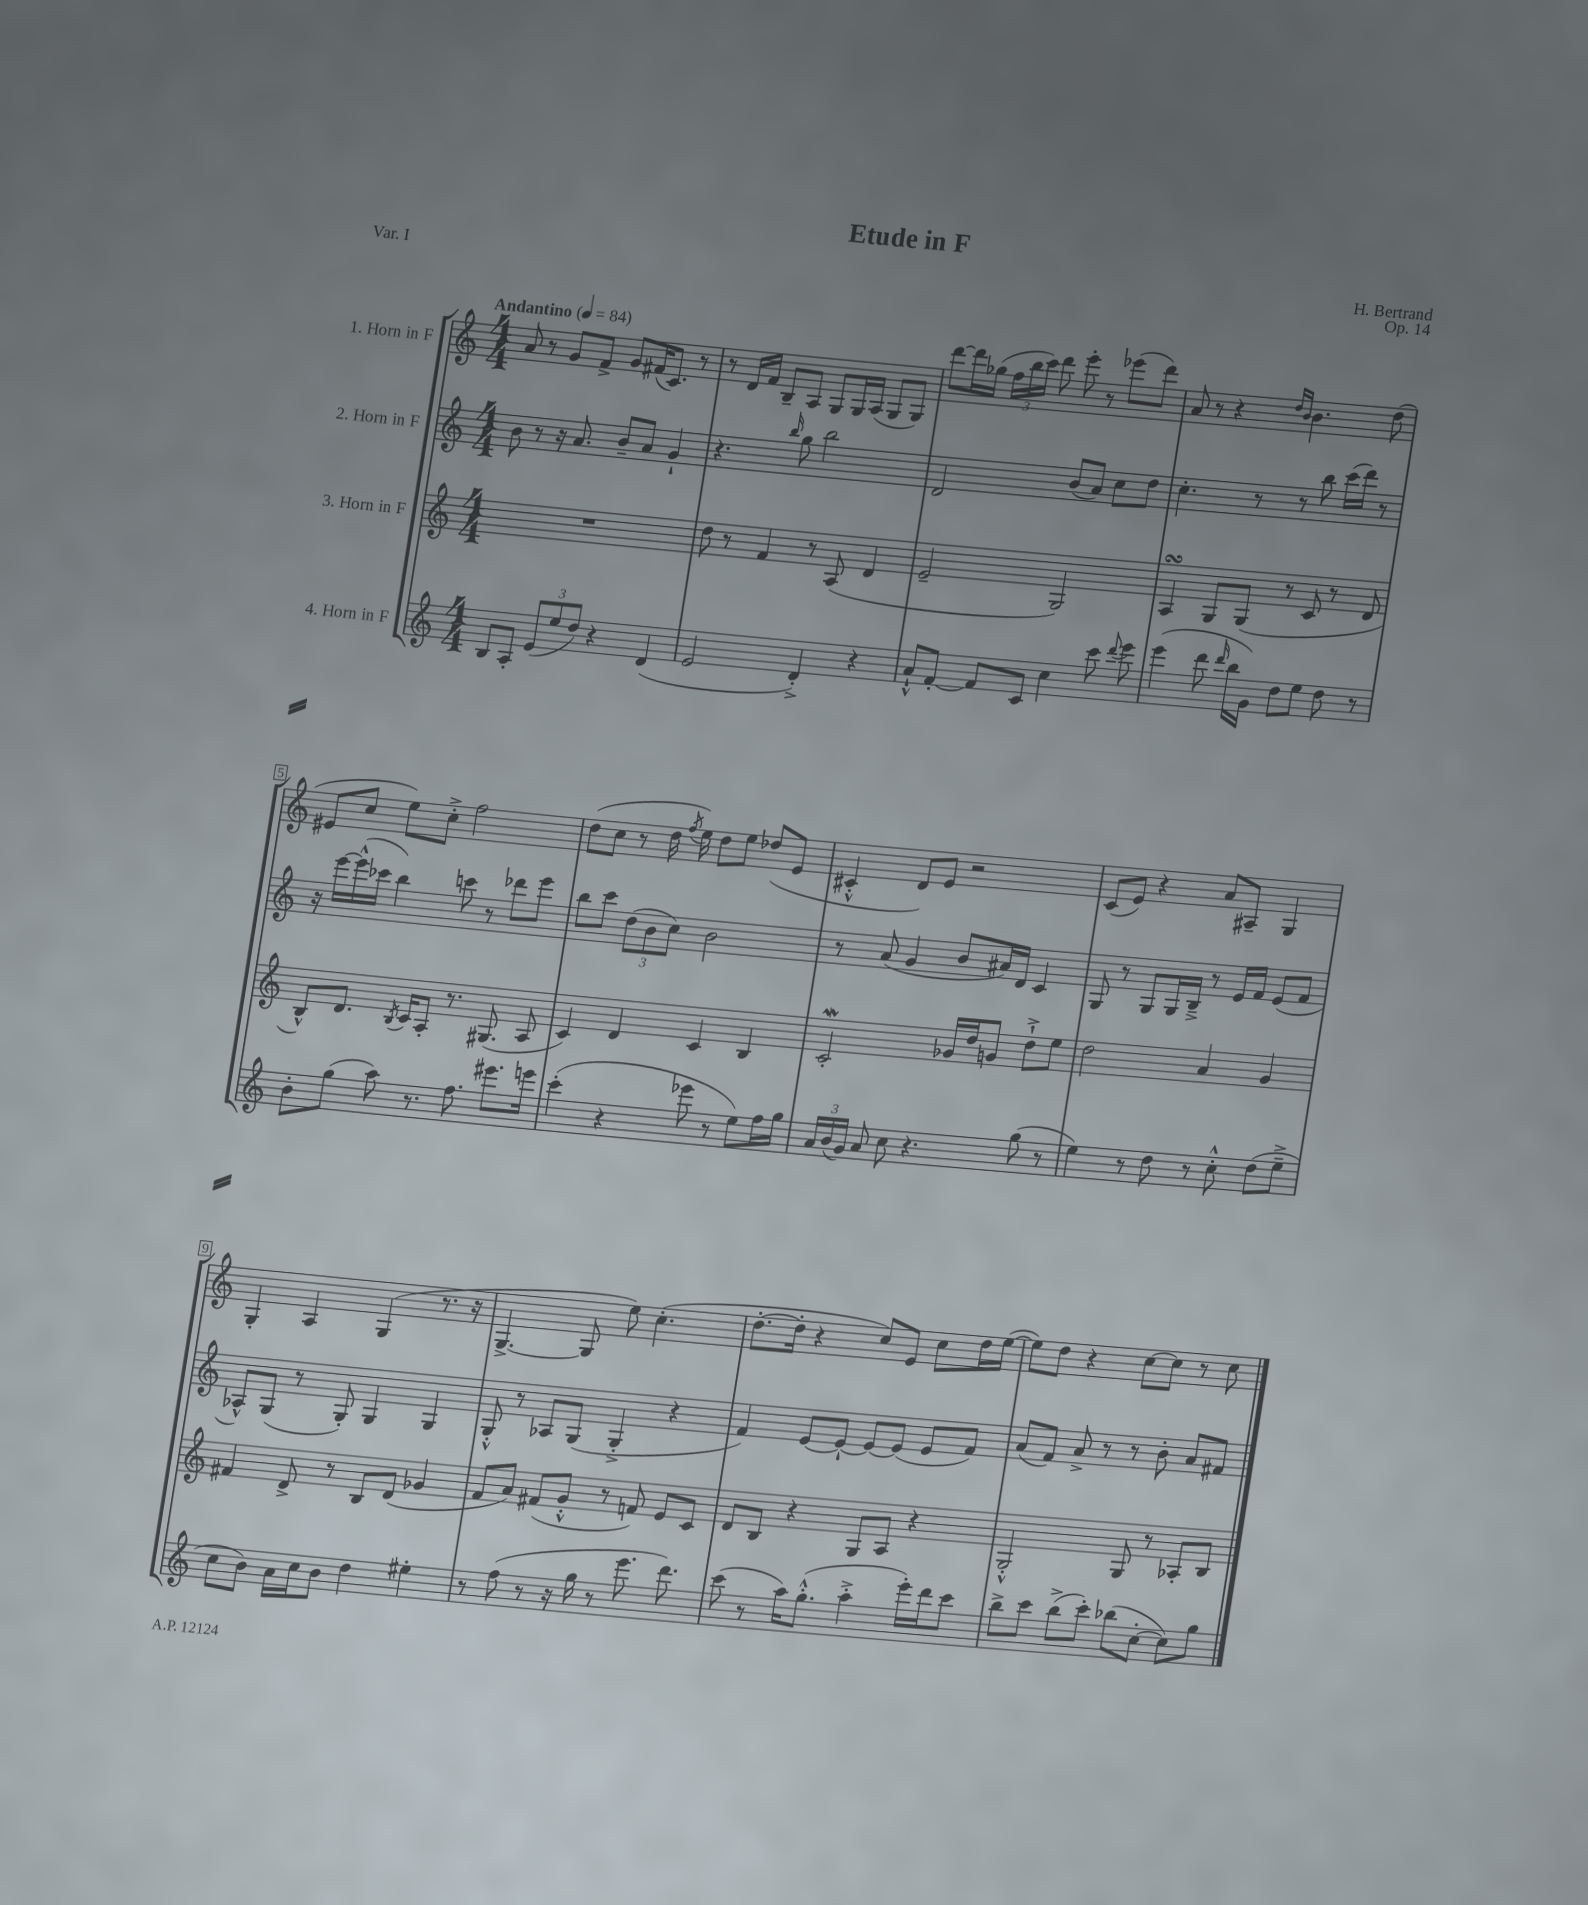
\header { title = "Etude in F" composer = "H. Bertrand" opus = "Op. 14" piece = "Var. I" }
<<
\new StaffGroup <<
\new Staff = "s0" \with { instrumentName = "1. Horn in F" } {
    \clef treble \key c \major \numericTimeSignature \time 4/4 \tempo "Andantino" 4 = 84
    \autoBeamOff a'8 r8 g'8[ f'8]-> g'8[ fis'16( c'8.]) r8 |
    r8 d'16[ f'16] b8[-- a8] g8[ g16 a16]( g8[ g8]) |
    d'''8[~ d'''16 ges''16]( \tuplet 3/2 { f''16[ b''16 c'''16]) } d'''8 e'''8-. r8 ees'''8[( d'''8]) |
    a'8 r8 r4 \grace { d''16[ b'16] } b'4. d''8( |
    eis'8[ c''8] e''8[) c''8]-.-> f''2 |
    d''8[( c''8] r8 d''16 \acciaccatura { f''8 } e''16) d''8[ e''8] des''8[( e'8] |
    cis'4-.-^ d'8[) e'8] r2 |
    c'8[( e'8]) r4 a'8[ ais8]-- g4 |
    g4-. a4 g4( r8. r16 |
    g4.~-> g8 e''8) c''4.-.( |
    d''8.[~-. d''16]-. r4 c''8[) e'8] c''8[ d''16 e''16]~( |
    e''8[) d''8] r4 c''8[~ c''8] r8 c''8 \bar "|." |
}
\new Staff = "s1" \with { instrumentName = "2. Horn in F" } {
    \clef treble \key c \major \numericTimeSignature \time 4/4
    \autoBeamOff b'8 r8 r16 a'8. b'8[-- a'8] g'4-! |
    r4. \grace { b''16 } g''8 b''2 |
    d'2 b'8[( a'8]) c''8[ d''8] |
    c''4.-. r8 r8 b''8 c'''16[( d'''16]) r8 |
    r16 e'''16[~ e'''16-^( ces'''16] b''4) c'''8 r8 des'''8[ e'''8] |
    b''8[ c'''8] \tuplet 3/2 { d''8[( b'8 c''8]) } b'2 |
    r8 a'8( g'4 b'8[ ais'16) d'16] c'4 |
    g8 r8 g8[ g16 b16]---> r8 e'16[ f'16] e'8[( f'8] |
    aes8[-^) g8]( r8 g8-.) g4 g4 |
    g8-.-^ r8 aes8[ g8]( g4-.-> r4 |
    f'4) e'8[~ e'8]~-! e'8[~ e'8]( e'8[ f'8]) |
    a'8[( f'8]) a'8-> r8 r8 b'8-. a'8[ fis'8] \bar "|." |
}
\new Staff = "s2" \with { instrumentName = "3. Horn in F" } {
    \clef treble \key c \major \numericTimeSignature \time 4/4
    \autoBeamOff R1 |
    d''8 r8 f'4 r8 a8( d'4 |
    e'2-- g2) |
    a4\turn g8[ g8]( r8 c'8 r8 d'8 |
    b8[-^) d'8.] \acciaccatura { b8 } c'16[ a8]-. r8. gis8.( a8 |
    c'4) d'4 c'4 b4 |
    c'2-.\mordent ges'16[ d''16 g'8] d''8[-!-> e''8] |
    d''2 a'4 g'4 |
    fis'4 d'8-> r8 b8[ d'8]( ges'4 |
    f'8[ a'8]) fis'8[( g'8]-.-^ r8 f'8) e'8[ c'8] |
    d'8[ b8] r4 g8[ a8] r4 |
    g2-.-^ g8 r8 aes8[-. b8] \bar "|." |
}
\new Staff = "s3" \with { instrumentName = "4. Horn in F" } {
    \clef treble \key c \major \numericTimeSignature \time 4/4
    \autoBeamOff b8[ a8]-. \tuplet 3/2 { e'8[( e''8 d''8]) } r4 d'4( |
    e'2 d'4-.->) r4 |
    a'8[-!-^ f'8]~-. f'8[ c'8] c''4 c'''8 \appoggiatura { d'''8 } e'''8 |
    e'''4( d'''8 \grace { d'''16 } b''16[ g'16]) d''8[ e''8] d''8 r8 |
    b'8[-. g''8]( a''8) r8. f''8. eis'''8.[ e'''16] |
    c'''4-.( r4 ees'''8 r8 e''8[) f''16 g''16] |
    \tuplet 3/2 { a'16[ b'16( g'16]) } a'8 c''8 r4. g''8( r8 |
    e''4) r8 d''8 r8 c''8-.-^ d''8[( e''8]---> |
    c''8[ b'8]) a'16[ c''16 b'8] d''4 eis''4-. |
    r8 f''8( r8 r16 g''16 r8 e'''8. d'''8.) |
    c'''8( r8 a''16[) g''8.]-.-^( a''4-.-> e'''16[-.) d'''16 c'''8] |
    b''8[-> c'''8] b''8[->( c'''8]-.) bes''8[( c''8]~-. c''8[) g''8] \bar "|." |
}
>>
>>
\layout { \context { \Score \override BarNumber.stencil = #(make-stencil-boxer 0.1 0.3 ly:text-interface::print) } }
